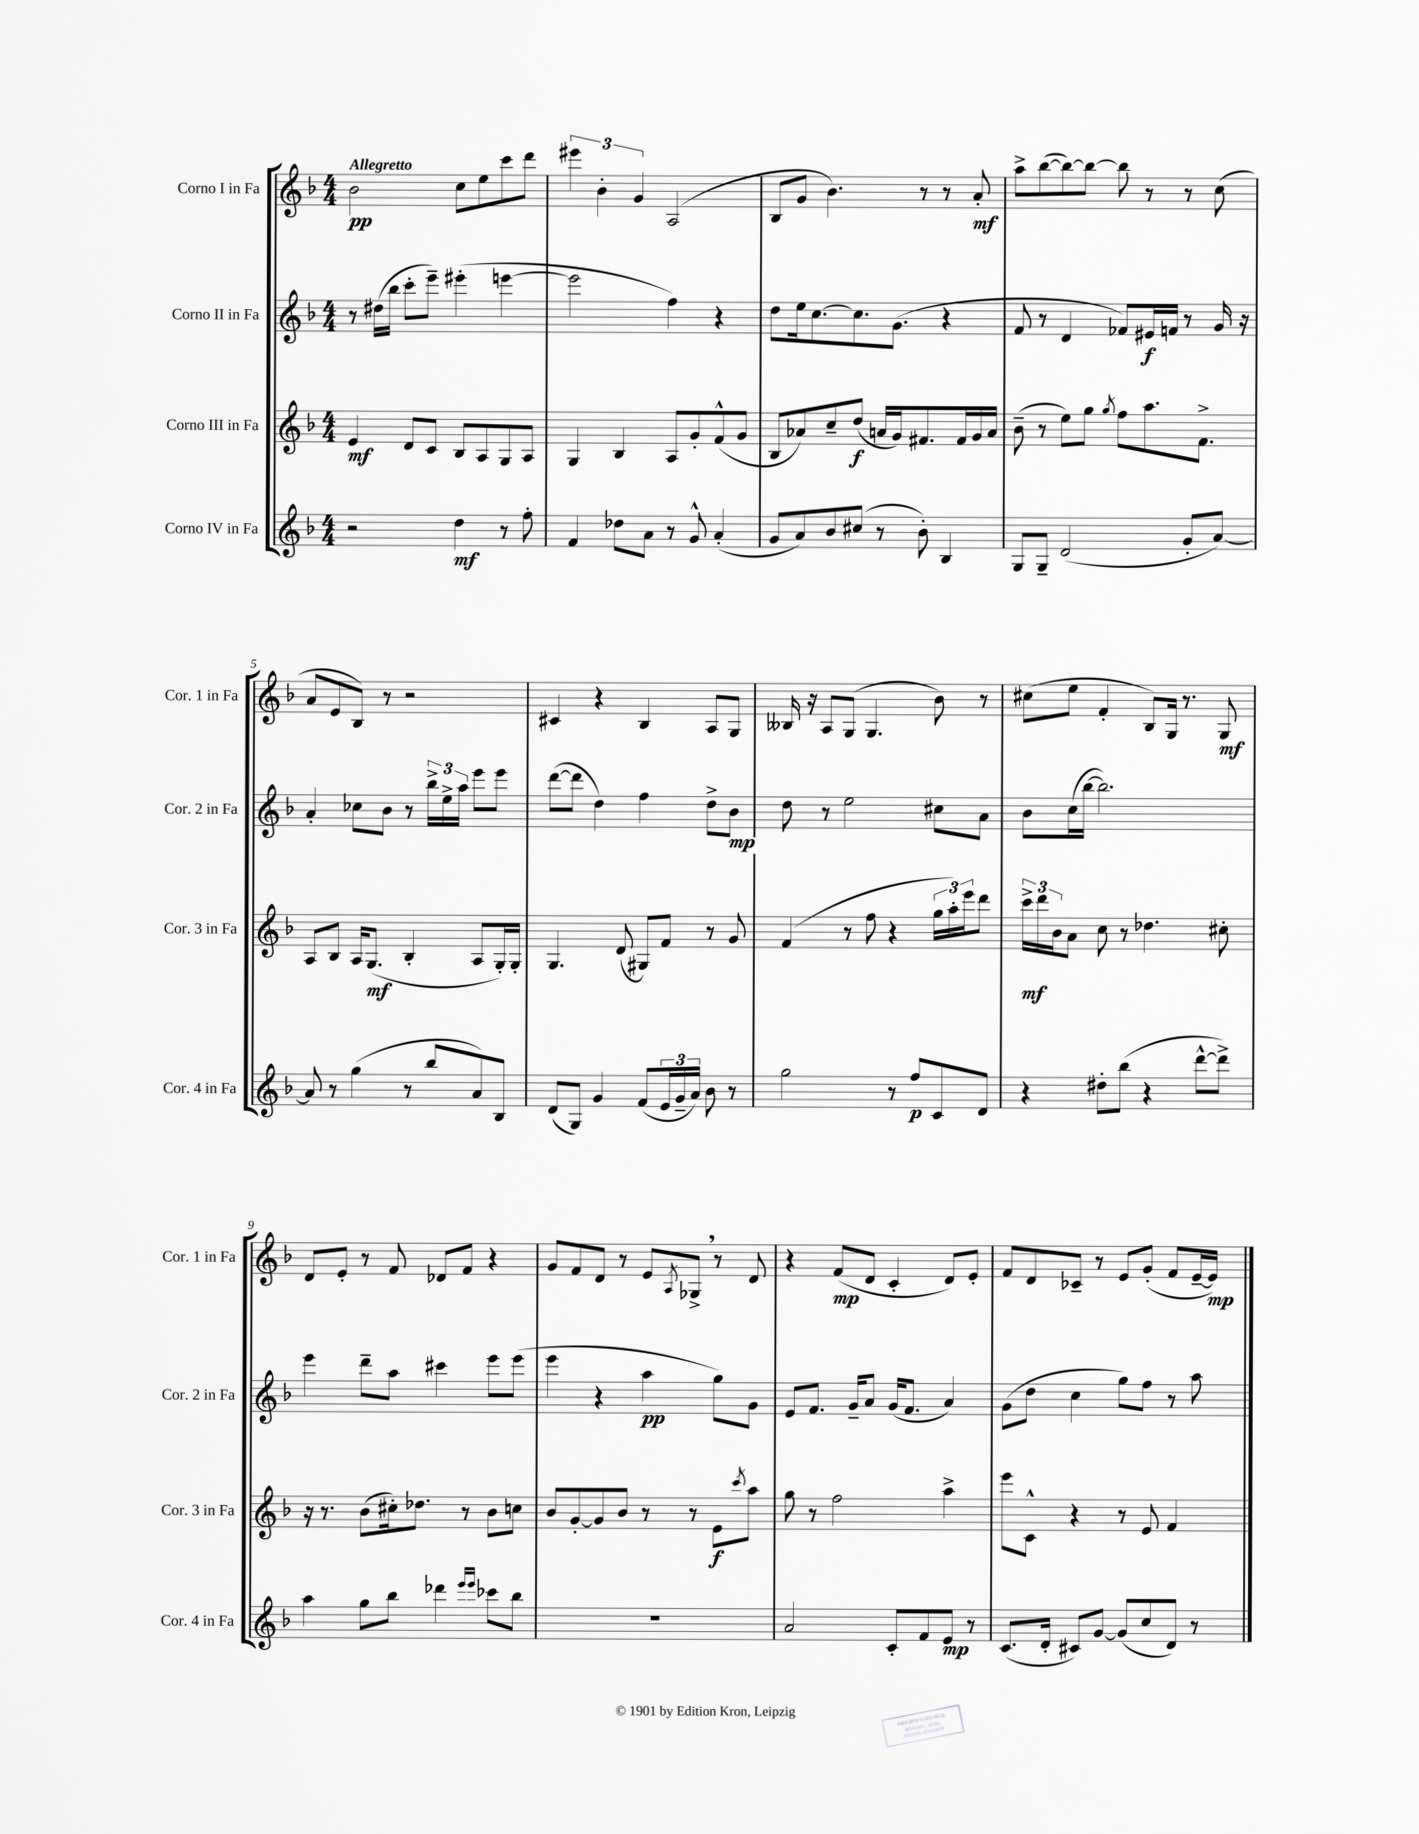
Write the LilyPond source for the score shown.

<<
\new StaffGroup <<
\new Staff = "s0" \with { instrumentName = "Corno I in Fa" shortInstrumentName = "Cor. 1 in Fa" } {
    \clef treble \key f \major \numericTimeSignature \time 4/4 \tempo "Allegretto"
    bes'2\pp c''8 e''8 c'''8 d'''8 |
    \tuplet 3/2 { eis'''4 bes'4-. g'4 } a2( |
    bes8 g'8 bes'4.) r8 r8 a'8-.\mf |
    a''8-> bes''8~( bes''8~) bes''8~ bes''8 r8 r8 c''8( |
    a'8 e'8 bes8) r8 r2 |
    cis'4 r4 bes4 a8 g8 |
    beses16 r16 a8 g8( g4. bes'8) r8 |
    cis''8( e''8 f'4-. bes8) g16 r8. g8\mf |
    d'8 e'8-. r8 f'8 des'8 f'8 r4 |
    g'8 f'8 d'8 r8 e'8 \acciaccatura { a8 } ges8-> \breathe r8 d'8 |
    r4 f'8\mp( d'8 c'4-. d'8) e'8-. |
    f'8 d'8 ces'8-- r8 e'8 g'8-.( f'8 e'16~-- e'16\mp) \bar "|." |
}
\new Staff = "s1" \with { instrumentName = "Corno II in Fa" shortInstrumentName = "Cor. 2 in Fa" } {
    \clef treble \key f \major \numericTimeSignature \time 4/4
    r8 dis''16( bes''16 c'''8-. e'''8--) eis'''4-.( e'''4~ |
    e'''2 f''4) r4 |
    d''8 e''16 c''8.~ c''8. g'8.( r4 |
    f'8 r8 d'4 fes'8) eis'16\f f'16 r8 g'16 r16 |
    a'4-. ces''8 bes'8 r8 \tuplet 3/2 { bes''16-> e''16-> a''16 } e'''8 e'''8 |
    d'''8~( d'''8 d''4) f''4 d''8-> bes'8\mp |
    d''8 r8 e''2 cis''8 a'8 |
    bes'8 c''16( bes''16~ bes''2.) |
    e'''4 d'''8-- a''8 cis'''4 e'''8 e'''8( |
    e'''4 r4 a''4\pp g''8) g'8 |
    e'8 f'8. g'16-- a'8 g'16( f'8. a'4) |
    g'8( d''8 c''4 g''8) f''8 r8 a''8 \bar "|." |
}
\new Staff = "s2" \with { instrumentName = "Corno III in Fa" shortInstrumentName = "Cor. 3 in Fa" } {
    \clef treble \key f \major \numericTimeSignature \time 4/4
    e'4\mf d'8 c'8 bes8 a8 g8 a8 |
    g4 bes4 a8 g'8-. f'8-^( g'8 |
    bes8 aes'8) c''8-- d''8\f( a'16 g'16) fis'8. fis'16 g'16 a'16 |
    bes'8--( r8 e''8) g''8 \acciaccatura { g''8 } f''8 a''8. f'8.-> |
    a8 bes8 a16 g8.\mf( bes4-. a8 g16-.) g16-. |
    g4. d'8( gis8) f'8 r8 g'8 |
    f'4( r8 f''8 r4 \tuplet 3/2 { g''16 a''16-.) e'''16 } d'''8 |
    \tuplet 3/2 { c'''16->\mf d'''16 bes'16 } a'8 c''8 r8 des''4. cis''8-. |
    r16 r8. bes'8( cis''16-.) des''8. r8 bes'8 c''8 |
    bes'8 g'8~-. g'8 bes'8 r8 r8 e'8\f \acciaccatura { c'''8 } a''8 |
    g''8 r8 f''2 a''4-> |
    e'''8 c'8-^ r4 r8 e'8 f'4 \bar "|." |
}
\new Staff = "s3" \with { instrumentName = "Corno IV in Fa" shortInstrumentName = "Cor. 4 in Fa" } {
    \clef treble \key f \major \numericTimeSignature \time 4/4
    r2 d''4\mf r8 f''8-. |
    f'4 des''8 a'8 r8 g'8-^ a'4-.( |
    g'8 a'8) bes'8 cis''8( r8 bes'8-.) bes4 |
    g8 g8-- d'2( g'8-. a'8~) |
    a'8 r8 g''4( r8 bes''8 a'8) bes8 |
    d'8( g8) g'4 f'8( \tuplet 3/2 { e'16 g'16-- a'16) } bes'8 r8 |
    g''2 r8 f''8\p c'8 d'8 |
    r4 dis''8-. bes''8( r4 d'''8~-^ d'''8->) |
    a''4 g''8 bes''8 des'''4 \grace { e'''16 e'''16 } ces'''8 bes''8 |
    R1 |
    a'2 c'8-. f'8 e'8\mp r8 |
    c'8.( d'16-. cis'8) g'8~ g'8( c''8 d'8) r8 \bar "|." |
}
>>
>>
